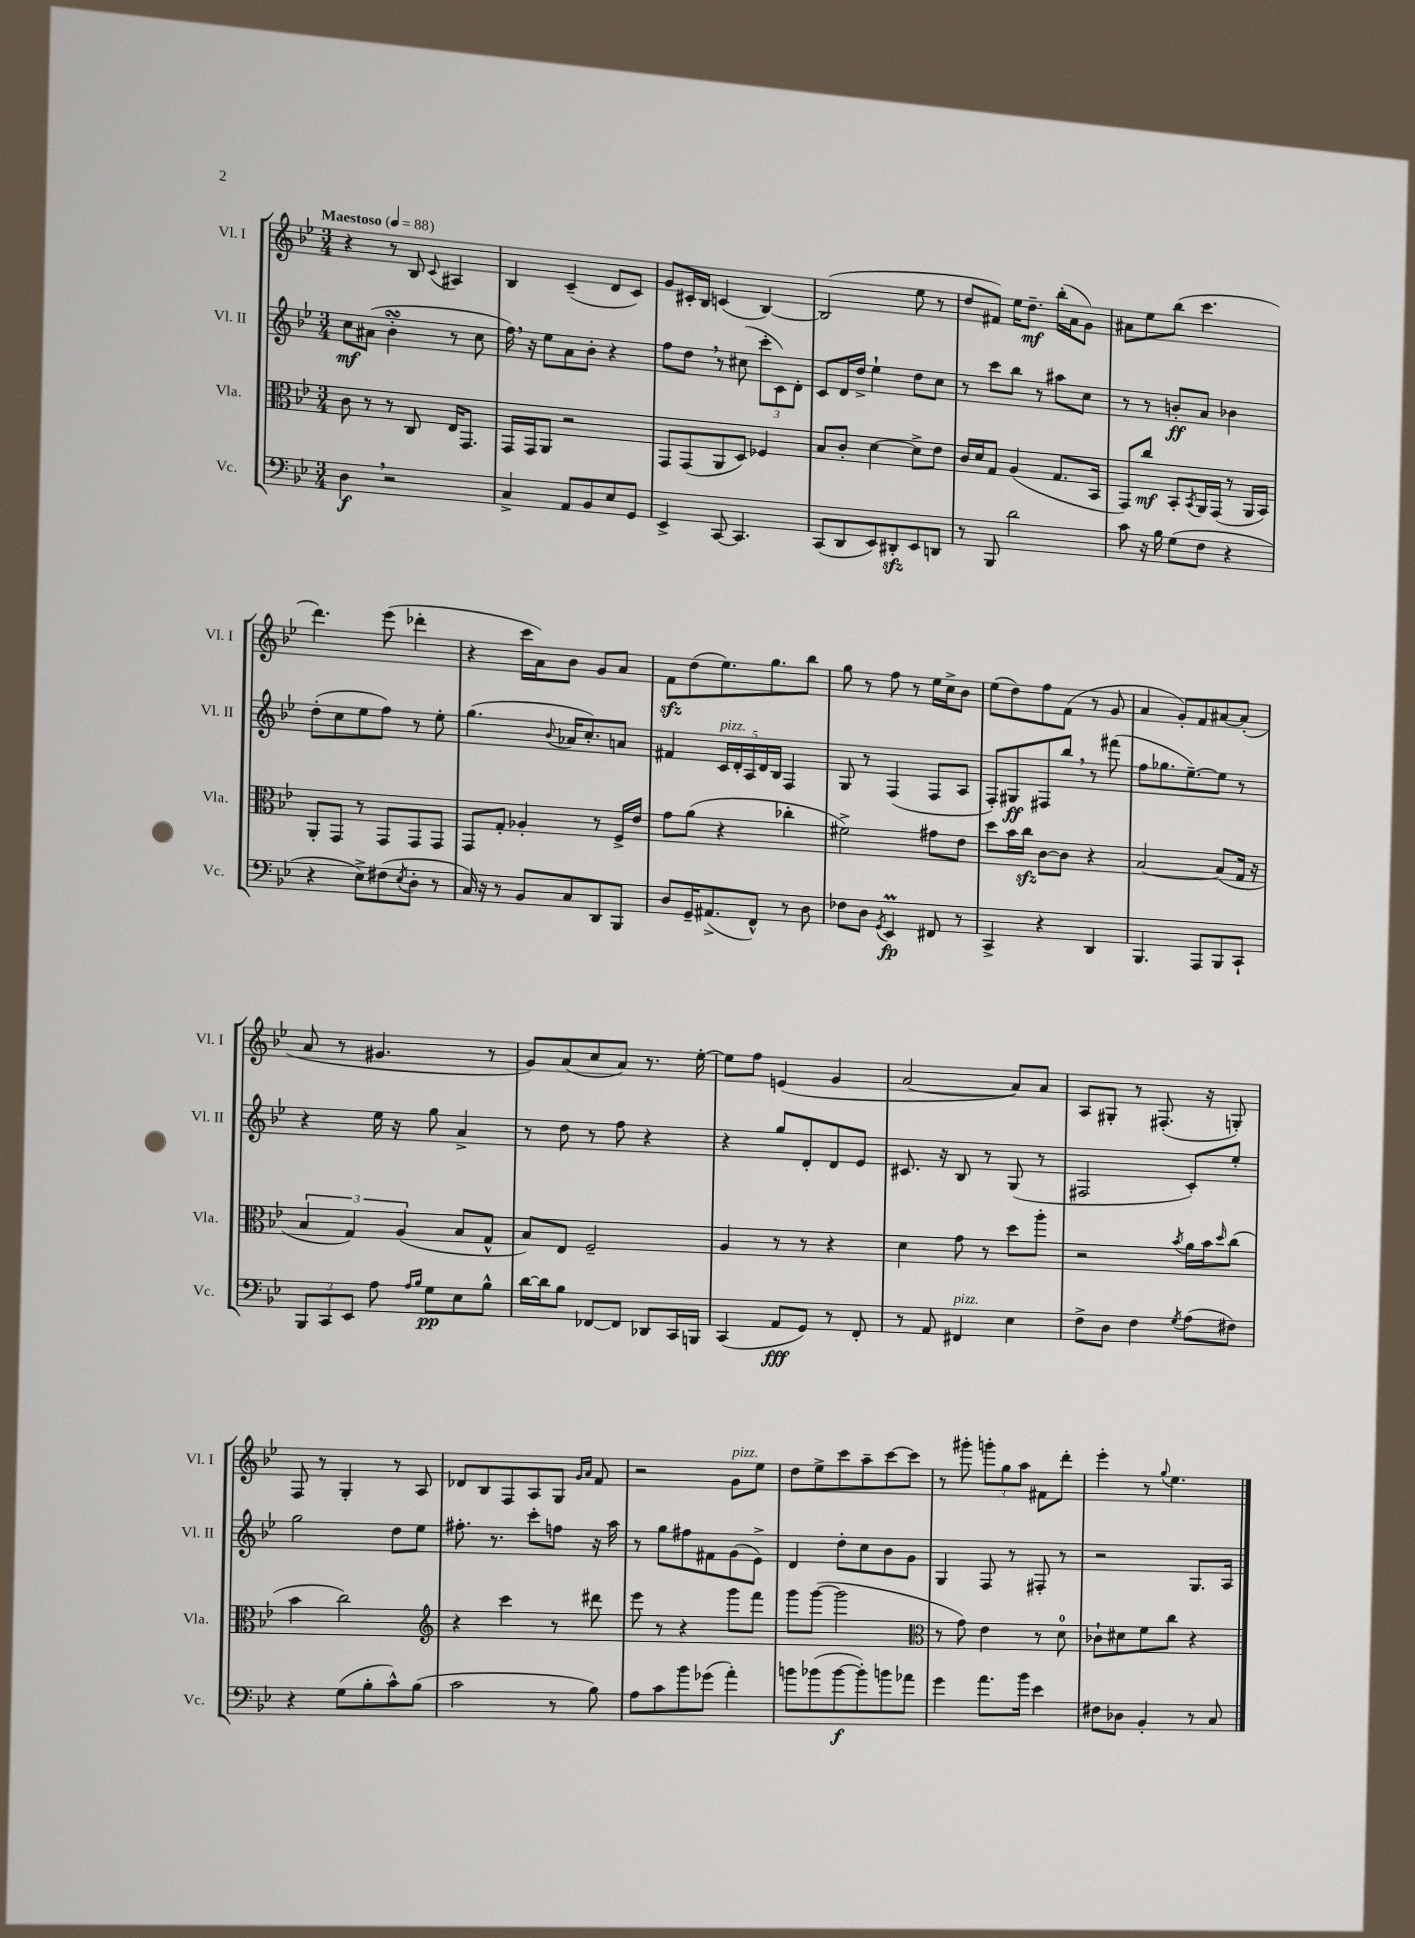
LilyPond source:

<<
\new StaffGroup <<
\new Staff = "s0" \with { instrumentName = "Vl. I" shortInstrumentName = "Vl. I" } {
    \clef treble \key bes \major \numericTimeSignature \time 3/4 \tempo "Maestoso" 4 = 88
    r4 r8 bes8 \appoggiatura { c'8 } ais4 |
    bes4 c'4--( d'8 c'8) |
    g'8 cis'16-. bes16 c'4( bes4~) |
    bes2( ees''8 r8 |
    d''8 fis'8) ees''16 d''8.--\mf bes''16-.( a'16 g'8) |
    ais'8 ees''8 bes''8( c'''4. |
    d'''4.) ees'''8( des'''4-. |
    r4 c'''16 a'16) bes'8 g'8 a'8 |
    f'8\sfz d''8( ees''8.) g''8. bes''8 |
    g''8 r8 f''8 r8 ees''16 c''16-> bes'8 |
    ees''8( d''8) f''8 f'8( r8 g'8 |
    a'4 g'8-.) f'8 ais'8~ ais'8-.( |
    a'8 r8 gis'4. r8 |
    g'8) a'8( c''8 a'8) r8. ees''16~-. |
    ees''8 f''8 e'4( g'4 |
    a'2~ a'8) a'8 |
    a8 gis8-. r8 fis8.-.( r16 g8-.) |
    f8 r8 g4-. r8 a8 |
    des'8 bes8 f8 a8 g8 \grace { g'16 a'16 } f'8 |
    r2 g'8^\markup { \italic "pizz." } ees''8 |
    d''8 ees''8-> c'''8 a''8-- c'''8~ c'''8 |
    r8 gis'''8-. \tuplet 3/2 { g'''8-. g''8 a''8 } fis'8 d'''8-. |
    ees'''4-. r8 \appoggiatura { g''8 } ees''4. \bar "|." |
}
\new Staff = "s1" \with { instrumentName = "Vl. II" shortInstrumentName = "Vl. II" } {
    \clef treble \key bes \major \numericTimeSignature \time 3/4
    c''8\mf ais'8( bes'4-.\turn r8 c''8 |
    f''16) \breathe r16 ees''8 a'8 bes'8-. r4 |
    f''8 d''8 \breathe r8 cis''8( \tuplet 3/2 { c'''8-. c'8) d'8-. } |
    c'8 d'16 d''16-> ees''4-! d''8 c''8 |
    r8 c'''8 bes''8 r8 ais''8 c''8 |
    r8 r8 b'8-.\ff a'8 bes'4 |
    d''8-.( c''8 ees''8 f''8) r8 ees''8-. |
    g''4.( \appoggiatura { bes'8 } aes'16 c''8.-.) a'8 |
    fis'4 \tuplet 5/4 { c'16^\markup { \italic "pizz." } d'16-. a16 d'16 bes16 } f4 |
    g8 r8 f4( f8 a8 |
    f8-.) gis8\ff fis8 bes''8 \breathe r8 fis'''8( |
    f''8 ges''8. ees''8.~--) ees''8 r8 |
    r4 ees''16 r16 g''8 a'4-> |
    r8 d''8 r8 f''8 r4 |
    r4 g''8 d'8-. d'8 ees'8 |
    cis'8. r16 bes8 r8 g8( r8 |
    fis2 c'8-.) ees''8-. |
    g''2 d''8 ees''8 |
    fis''8.-. r8. c'''8-. f''8 r16 a''16 |
    r8 g''8 fis''8 fis'8 g'8( ees'8->) |
    d'4 d''8-. c''8 bes'8 g'8 |
    g4 f8 r8 fis8-. r8 |
    r2 g8. a16 \bar "|." |
}
\new Staff = "s2" \with { instrumentName = "Vla." shortInstrumentName = "Vla." } {
    \clef alto \key bes \major \numericTimeSignature \time 3/4
    c'8 r8 r8 c8 ees16 g,8. |
    g,16 g,16 a,8 r2 |
    g,8 g,8( a,8 d8) fes4 |
    bes8 c'8-. d'4~ d'8-> ees'8 |
    c'16 d'16 g8 a4( g8. bes,16 |
    g,8) c''8\mf bes,8-. \acciaccatura { bes,8 } a,16 g,16( r8 a,16 bes,16) |
    a,8-. g,8 r8 g,8 g,8 g,8 |
    g,8 g8-. aes4-. r8 f16-> ees'16 |
    g'8 a'8( r4 ces''4-. |
    fis'2->) gis'8 ees'8 |
    d''8 bes'16 c''16\sfz c'8~ c'8 r4 |
    bes2~ bes8( g16 r16 |
    \tuplet 3/2 { bes4 g4) a4( } bes8 g8-^ |
    bes8) ees8 f2-- |
    a4 r8 r8 r4 |
    d'4 g'8 r8 d''8 a''8-. |
    r2 \acciaccatura { bes'8 } a'16 bes'16 \grace { d''16 } c''8( |
    bes'4 c''2) |
    \clef treble r4 c'''4 r8 dis'''8 |
    ees'''8 r8 r4 g'''8 f'''8 |
    g'''8 g'''8~( g'''2 |
    \clef alto r8 g'8) ees'4 r8 d'8-0 |
    ces'8-! dis'8 f'8 c''8 r4 \bar "|." |
}
\new Staff = "s3" \with { instrumentName = "Vc." shortInstrumentName = "Vc." } {
    \clef bass \key bes \major \numericTimeSignature \time 3/4
    d4\f \breathe r2 |
    c4-> a,8 bes,8 ees8 g,8 |
    ees,4-> c,8~ c,4. |
    c,8( d,8 ees,8) dis,8-.\sfz ees,8 d,8 |
    r8 bes,,8 d'2 |
    c'8 r16 bes16 g8( f8 r4 |
    r4 ees8->) fis8( \acciaccatura { ees8 } d8-. r8 |
    c16) r16 r8 bes,8 c8 d,8 bes,,8 |
    d8 g,16-- ais,8.->( f,8-^) r8 d8 |
    fes8 d8 \acciaccatura { g,8 } ees,4\prall\fp fis,8 r8 |
    c,4-> r4 d,4 |
    bes,,4. a,,8 bes,,8 c,8-! |
    \tuplet 3/2 { bes,,8 c,8 ees,8 } a8 \grace { a16 bes16 } g8\pp ees8 bes8-^ |
    d'16~ d'16 bes8 fes,8~ fes,8 des,8 c,16 b,,16 |
    c,4( a,8\fff g,8) r8 f,8-. |
    r8 a,8 fis,4^\markup { \italic "pizz." } ees4 |
    f8-> d8 f4 \acciaccatura { g8 } a8( fis8) |
    r4 g8( bes8-. c'8-^) bes8( |
    c'2 r8 bes8) |
    a8 c'8 bes'8 ges'8( a'4-.) |
    b'8 bes'8( bes'8~\f bes'8-.) b'8 aes'8 |
    g'4 a'8. bes'16 ees'4 |
    fis8 des8 bes,4-. r8 c8 \bar "|." |
}
>>
>>
\layout { \context { \Score \remove "Bar_number_engraver" } }
